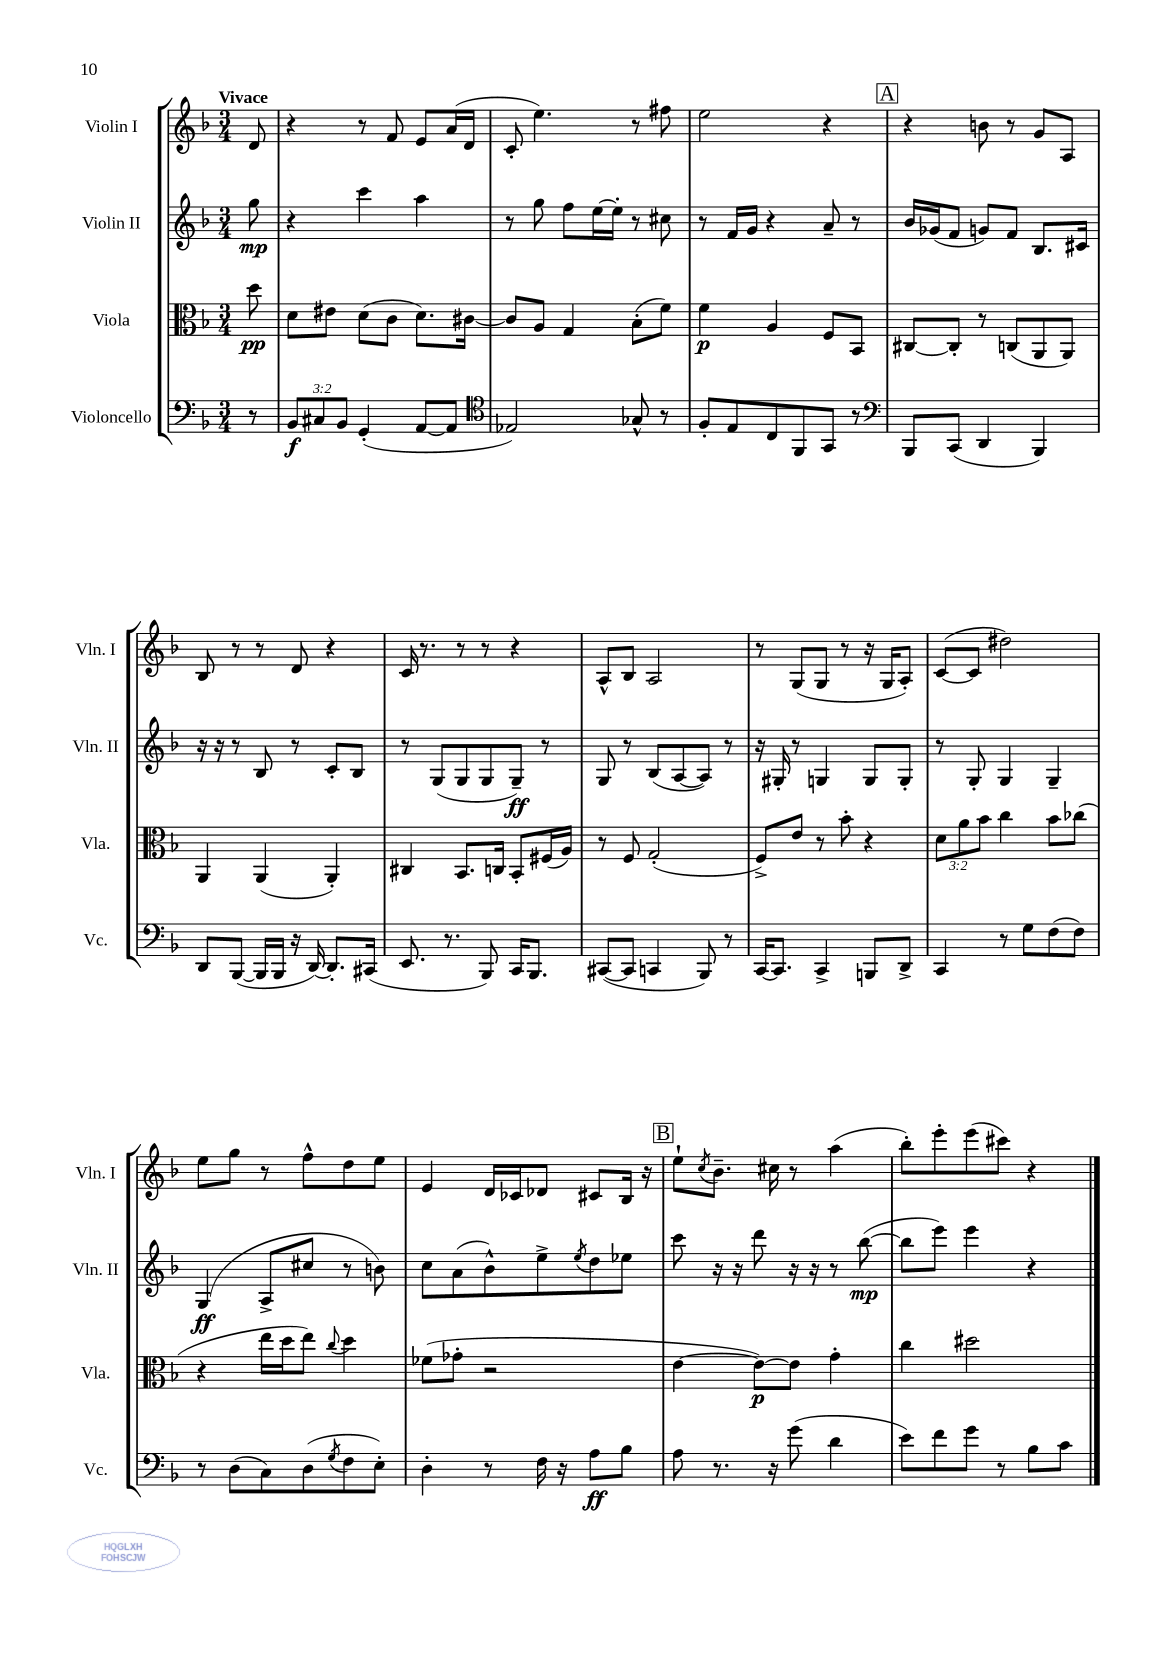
<<
\new StaffGroup <<
\new Staff = "s0" \with { instrumentName = "Violin I" shortInstrumentName = "Vln. I" } {
    \clef treble \key f \major \numericTimeSignature \time 3/4 \partial 8 \tempo "Vivace"
    d'8 |
    r4 r8 f'8 e'8 a'16( d'16 |
    c'8-. e''4.) r8 fis''8 |
    e''2 r4 |
    \mark \markup { \box "A" } r4 b'8 r8 g'8 a8 |
    bes8 r8 r8 d'8 r4 |
    c'16 r8. r8 r8 r4 |
    a8-^ bes8 a2 |
    r8 g8( g8 r8 r16 g16 a8-.) |
    c'8~( c'8 dis''2) |
    e''8 g''8 r8 f''8-^ d''8 e''8 |
    e'4 d'16 ces'16 des'8 cis'8 bes16 r16 |
    \mark \markup { \box "B" } e''8-! \acciaccatura { c''8 } bes'8.-- cis''16 r8 a''4( |
    bes''8-.) e'''8-. e'''8( cis'''8) r4 \bar "|." |
}
\new Staff = "s1" \with { instrumentName = "Violin II" shortInstrumentName = "Vln. II" } {
    \clef treble \key f \major \numericTimeSignature \time 3/4 \partial 8
    g''8\mp |
    r4 c'''4 a''4 |
    r8 g''8 f''8 e''16~ e''16-. r8 cis''8 |
    r8 f'16 g'16 r4 a'8-- r8 |
    \mark \markup { \box "A" } bes'16 ges'16( f'8 g'8) f'8 bes8. cis'16 |
    r16 r16 r8 bes8 r8 c'8-. bes8 |
    r8 g8( g8 g8 g8--\ff) r8 |
    g8 r8 bes8( a8~ a8) r8 |
    r16 gis16-. r8 g4 g8 g8-. |
    r8 g8-. g4 g4-- |
    g4\ff( a8-> cis''8 r8 b'8) |
    c''8 a'8( bes'8-^) e''8-> \acciaccatura { e''8 } d''8 ees''8 |
    \mark \markup { \box "B" } c'''8 r16 r16 d'''8 r16 r16 r8 bes''8~\mp( |
    bes''8 e'''8) e'''4 r4 \bar "|." |
}
\new Staff = "s2" \with { instrumentName = "Viola" shortInstrumentName = "Vla." } {
    \clef alto \key f \major \numericTimeSignature \time 3/4 \override Staff.TupletNumber.text = #tuplet-number::calc-fraction-text \partial 8
    d''8\pp |
    d'8 eis'8 d'8( c'8 d'8.) cis'16~ |
    cis'8 a8 g4 bes8-.( f'8) |
    f'4\p a4 f8 bes,8 |
    \mark \markup { \box "A" } cis8~ cis8-. r8 c8( a,8 a,8) |
    a,4 a,4( a,4-.) |
    cis4 bes,8. c16 bes,8-. fis16( a16) |
    r8 f8 g2-.( |
    f8->) e'8 r8 bes'8-. r4 |
    \tuplet 3/2 { d'8 a'8 bes'8 } c''4 bes'8 ces''8( |
    r4 e''16 d''16 e''8) \appoggiatura { c''8 } d''4 |
    fes'8( ges'8-. r2 |
    \mark \markup { \box "B" } e'4~ e'8~\p) e'8 g'4-. |
    c''4 dis''2 \bar "|." |
}
\new Staff = "s3" \with { instrumentName = "Violoncello" shortInstrumentName = "Vc." } {
    \clef bass \key f \major \numericTimeSignature \time 3/4 \override Staff.TupletNumber.text = #tuplet-number::calc-fraction-text \partial 8
    r8 |
    \tuplet 3/2 { bes,8\f cis8 bes,8 } g,4-.( a,8~ a,8 |
    \clef tenor ees2) ges8-^ r8 |
    f8-. e8 c8 f,8 g,8 r8 |
    \mark \markup { \box "A" } \clef bass bes,,8 c,8( d,4 bes,,4) |
    d,8 bes,,8~( bes,,16 bes,,16 r16 d,16~) d,8.-. cis,16( |
    e,8. r8. bes,,8) c,16 bes,,8. |
    cis,8~( cis,8 c,4 bes,,8) r8 |
    c,16~ c,8. c,4-> b,,8 d,8-> |
    c,4 r8 g8 f8( f8) |
    r8 d8( c8) d8( \acciaccatura { g8 } f8 e8-.) |
    d4-. r8 f16 r16 a8\ff bes8 |
    \mark \markup { \box "B" } a8 r8. r16 g'8( d'4 |
    e'8) f'8 g'8 r8 bes8 c'8 \bar "|." |
}
>>
>>
\layout { \context { \Score \remove "Bar_number_engraver" } }
